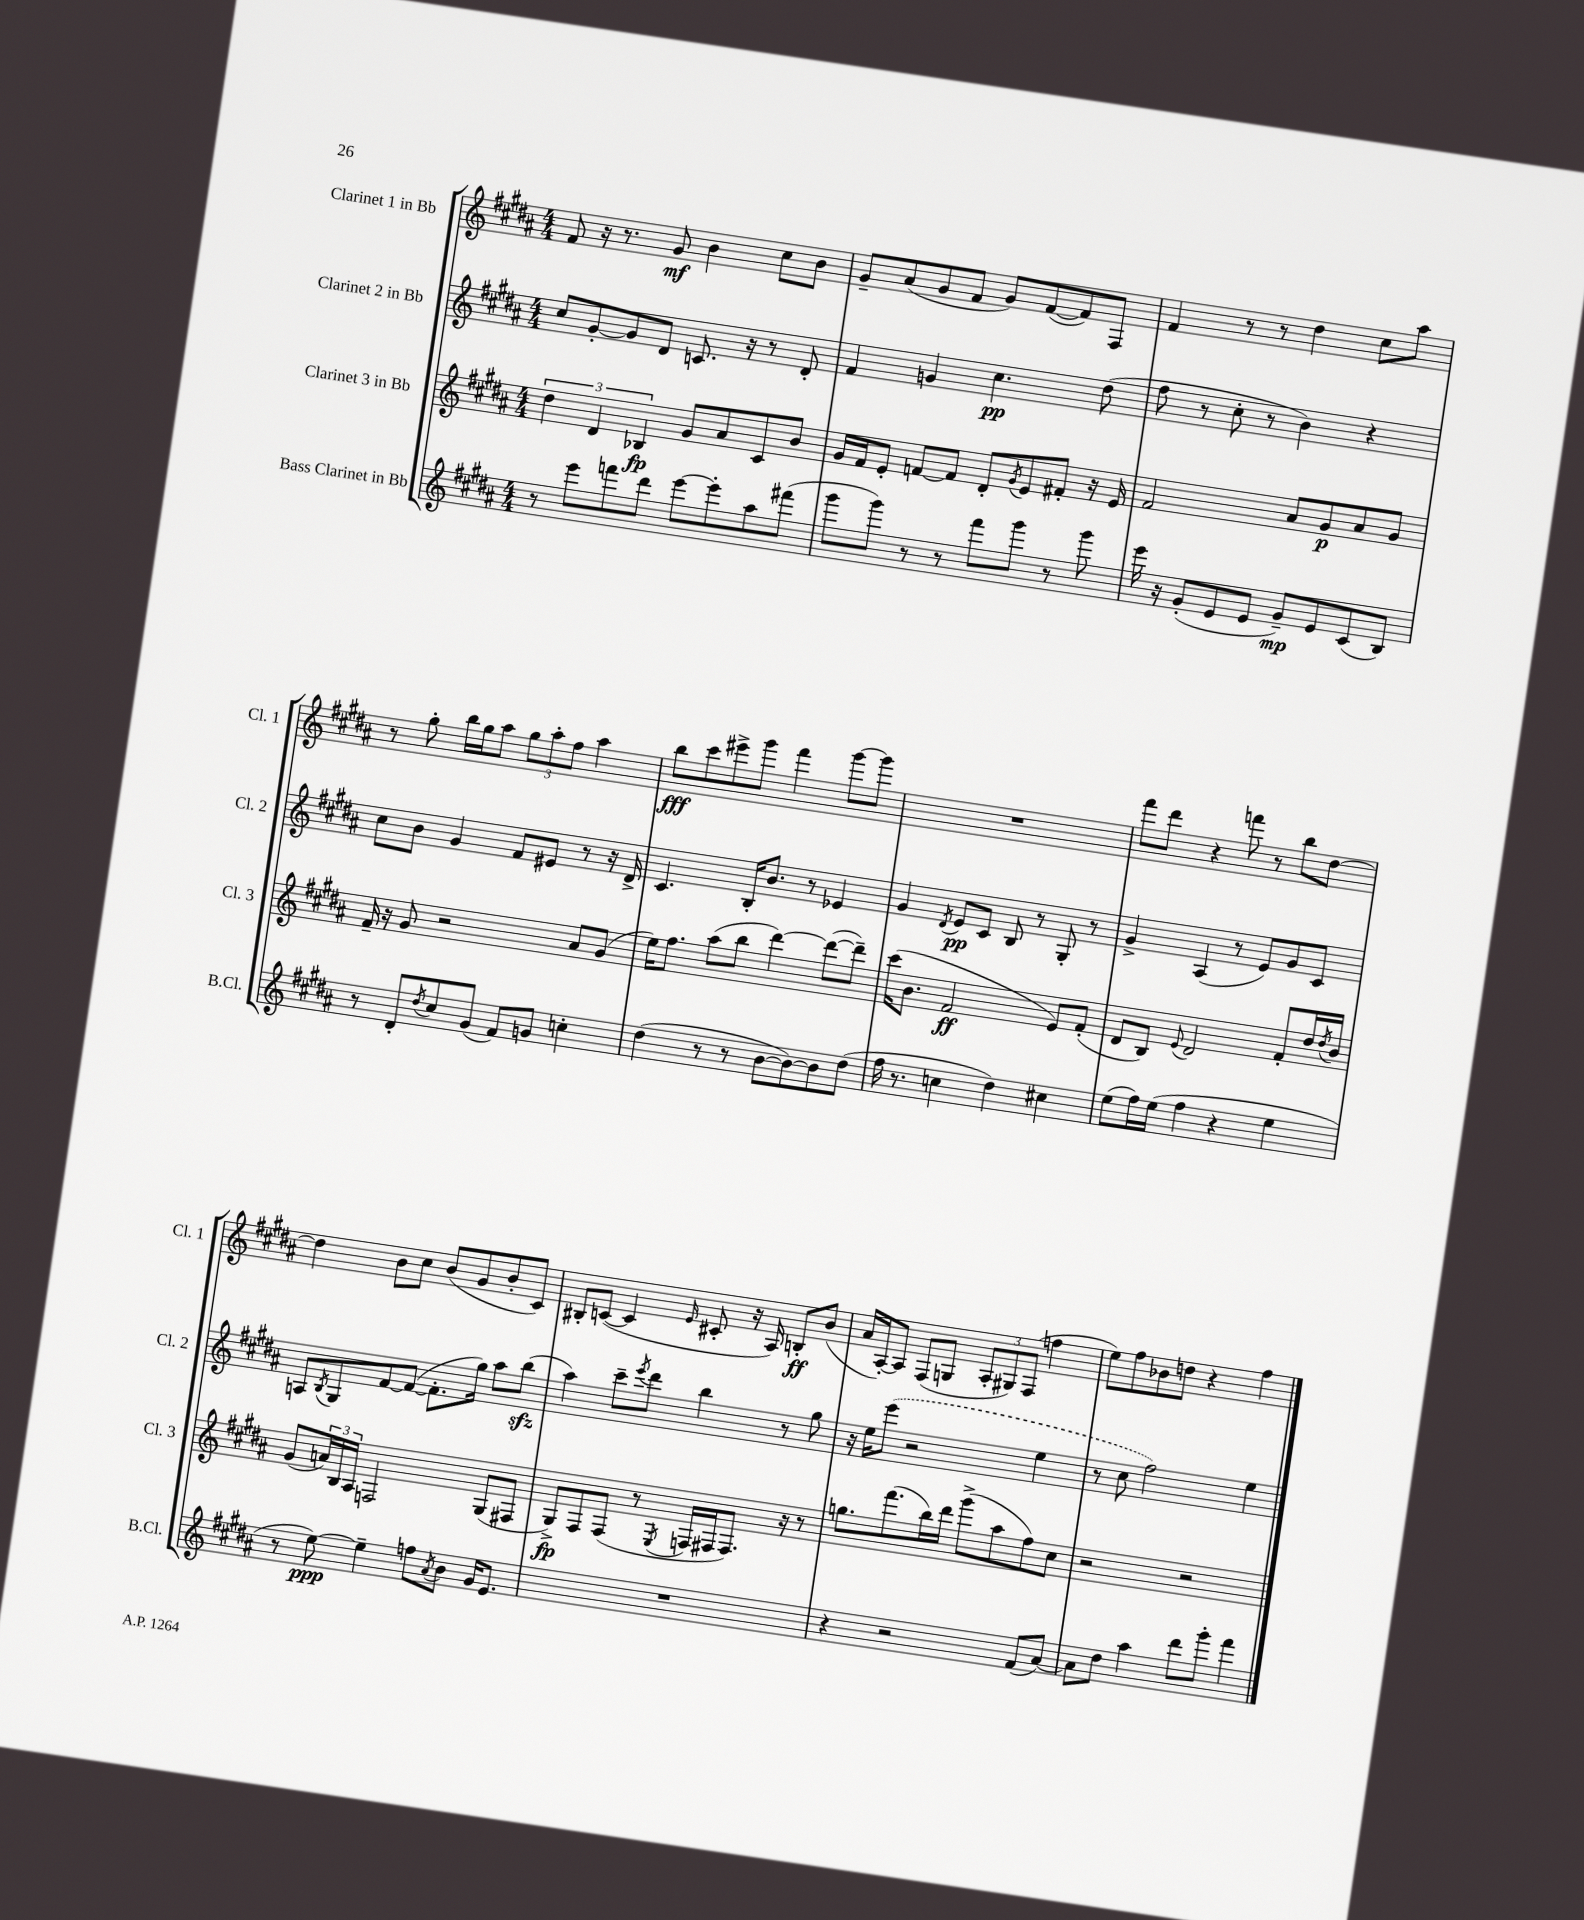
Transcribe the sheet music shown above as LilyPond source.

<<
\new StaffGroup <<
\new Staff = "s0" \with { instrumentName = "Clarinet 1 in Bb" shortInstrumentName = "Cl. 1" } {
    \clef treble \key b \major \numericTimeSignature \time 4/4
    fis'8 r16 r8. gis'8\mf b'4 cis''8 b'8 |
    gis'8-- ais'8( gis'8 fis'8 gis'8) fis'8~( fis'8) fis8 |
    fis'4 r8 r8 dis''4 cis''8 ais''8 |
    r8 gis''8-. b''16 gis''16 ais''8 \tuplet 3/2 { gis''8 ais''8-. fis''8 } ais''4 |
    b''8\fff cis'''8 eis'''8-> gis'''8 fis'''4 gis'''8~ gis'''8 |
    R1 |
    fis'''8 dis'''8 r4 f'''8 r8 b''8 dis''8~ |
    dis''4 b'8 cis''8 b'8( gis'8 b'8-. cis'8) |
    bis8-. c'8~( c'4 \grace { e'16 } cis'8-. r16 ais16) b8-.\ff b'8( |
    ais'16 ais16~-.) ais8 fis8( g8 \tuplet 3/2 { ais8-. gis8) fis8( } f''4 |
    e''8) fis''8 bes'8 d''8 r4 fis''4 \bar "|." |
}
\new Staff = "s1" \with { instrumentName = "Clarinet 2 in Bb" shortInstrumentName = "Cl. 2" } {
    \clef treble \key b \major \numericTimeSignature \time 4/4
    cis''8 gis'8~-. gis'8 dis'8 c'8. r16 r8 dis'8-. |
    fis'4 g'4 cis''4.\pp dis''8( |
    fis''8 r8 cis''8-. r8 b'4) r4 |
    cis''8 b'8 gis'4 fis'8 eis'8 r8 r16 dis'16-> |
    cis'4. b16-. b'8. r8 ees'4 |
    gis'4 \acciaccatura { dis'8 } e'8\pp cis'8 b8 r8 gis8-. r8 |
    gis'4-> ais4( r8 e'8) gis'8 cis'8 |
    a8 \acciaccatura { b8 } gis8 fis'8~ fis'8~( fis'8.-. gis''16) ais''8 b''8\sfz( |
    ais''4) cis'''8-- \acciaccatura { e'''8 } dis'''8 b''4 r8 gis''8 |
    r16 e''16 \once \slurDashed e'''8( r2 e''4 |
    r8 cis''8 fis''2) e''4 \bar "|." |
}
\new Staff = "s2" \with { instrumentName = "Clarinet 3 in Bb" shortInstrumentName = "Cl. 3" } {
    \clef treble \key b \major \numericTimeSignature \time 4/4
    \tuplet 3/2 { dis''4 dis'4 bes4\fp } gis'8 ais'8 cis'8 b'8 |
    gis'16 fis'16 e'8-. f'8~ f'8 dis'8-. \acciaccatura { gis'8 } e'8 fis'8-. r16 e'16 |
    fis'2 ais'8 gis'8\p ais'8 gis'8 |
    fis'16-- r16 gis'8 r2 ais'8 gis'8( |
    e''16) fis''8. ais''8( b''8 dis'''4~) dis'''8~( dis'''8--) |
    cis'''16( b'8. fis'2\ff e'8) fis'8-.( |
    dis'8 b8) \appoggiatura { e'8 } dis'2 fis'8-. dis''16 \acciaccatura { dis''8 } b'16 |
    gis'8( \tuplet 3/2 { a'16) b16 ais16 } f2 gis8( fis8 |
    gis8->\fp) fis8 fis8( r8 \acciaccatura { e8 } f16 fis16 fis8.) r16 r8 |
    g''8. fis'''8.( b''16) dis'''16 gis'''8->( ais''8 fis''8) cis''8 |
    r2 r2 \bar "|." |
}
\new Staff = "s3" \with { instrumentName = "Bass Clarinet in Bb" shortInstrumentName = "B.Cl." } {
    \clef treble \key b \major \numericTimeSignature \time 4/4
    r8 e'''8 f'''8 dis'''8 e'''8~ e'''8-. ais''8 fis'''8( |
    gis'''8 gis'''8) r8 r8 fis'''8 gis'''8 r8 gis'''8 |
    e'''16 r16 gis'8-.( e'8 e'8 gis'8--\mp) e'8 cis'8( b8) |
    r8 dis'8-. \acciaccatura { dis''8 } cis''8 gis'8( fis'8) g'8 c''4-. |
    dis''4( r8 r8 b'8~ b'8~) b'8 dis''8( |
    fis''16 r8. c''4 dis''4) cis''4 |
    e''8( fis''16) e''16( fis''4 r4 e''4 |
    r8 e''8~\ppp) e''4-- f''8 \acciaccatura { ais'8 } b'8 gis'16 e'8. |
    R1 |
    r4 r2 fis'8( ais'8~) |
    ais'8 dis''8 ais''4 dis'''8 gis'''8-. fis'''4 \bar "|." |
}
>>
>>
\layout { \context { \Score \remove "Bar_number_engraver" } }
